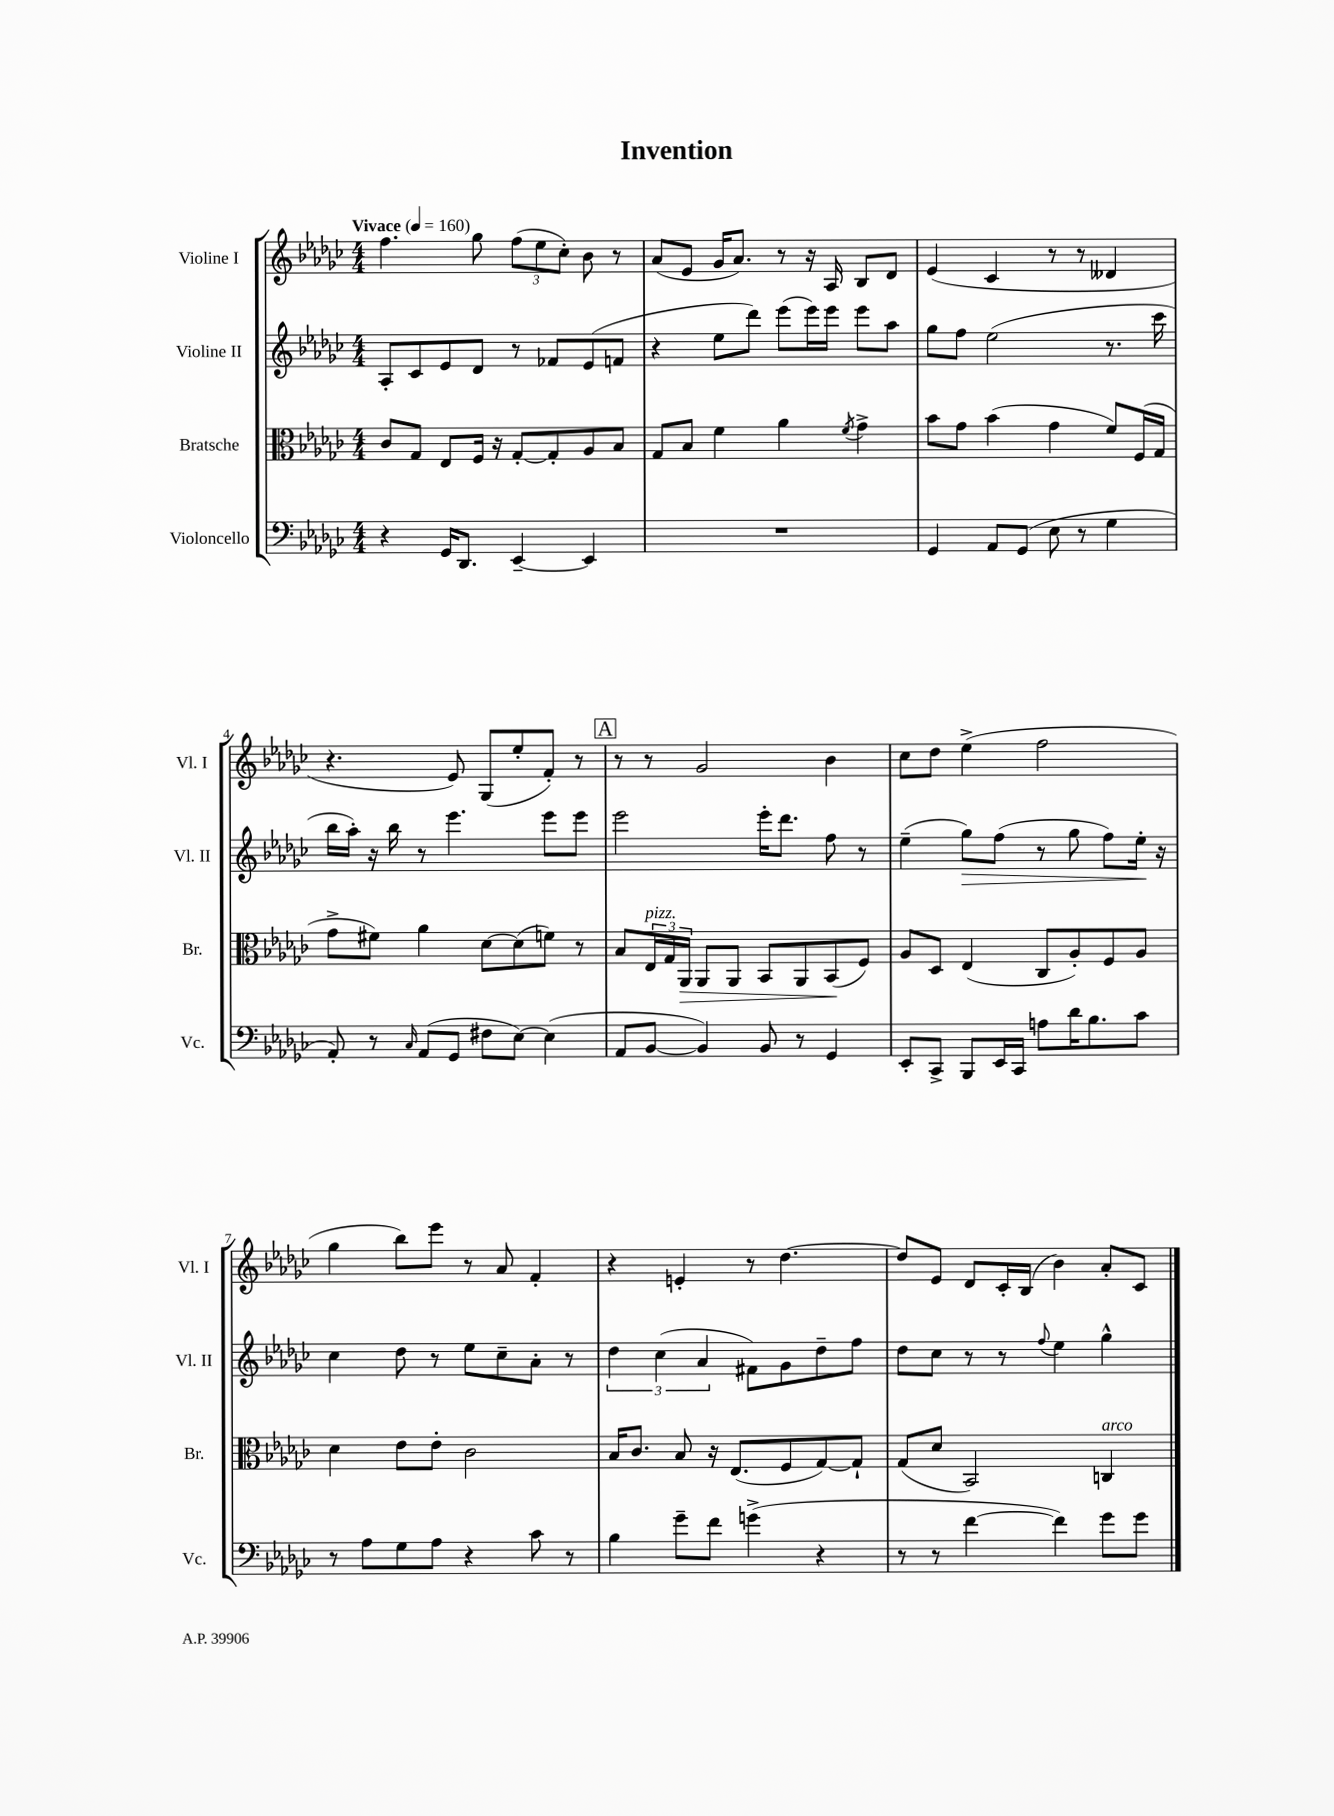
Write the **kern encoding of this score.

**kern	**kern	**kern	**kern
*staff4	*staff3	*staff2	*staff1
*clefF4	*clefC3	*clefG2	*clefG2
*k[b-e-a-d-g-c-]	*k[b-e-a-d-g-c-]	*k[b-e-a-d-g-c-]	*k[b-e-a-d-g-c-]
*M4/4	*M4/4	*M4/4	*M4/4
*MM160	*MM160	*MM160	*MM160
4r	8c-	8A-'	4.ff
.	8G-	8c-	.
16GG-	8E-	8e-	.
8.DD-	.	.	.
.	16F	8d-	8gg-
.	16r	.	.
[4EE-~	[8G-'	8r	(12ff
.	.	.	12ee-
.	8G-']	8f-	.
.	.	.	12cc-')
4EE-]	8A-	(8e-	8b-
.	8B-	8f	8r
=	=	=	=
1r	8G-	4r	(8a-
.	8B-	.	8e-
.	4f	8ee-	16g-
.	.	.	8.a-)
.	.	8ddd-)	.
.	4a-	(8eee-	8r
.	.	16eee-)	16r
.	.	16eee-	16A-
.	8qf	.	.
.	4g-^	8eee-	8B-
.	.	8aa-	8d-
=	=	=	=
4GG-	8b-	8gg-	(4e-
.	8g-	8ff	.
8AA-	(4b-	(2ee-	4c-
(8GG-	.	.	.
8E-	4g-	.	8r
8r	.	.	8r
4G-	8f)	8.r	4d--
.	(16F	.	.
.	16G-	16ccc-	.
=	=	=	=
8AA-')	8g-^	16bb-	4.r
.	.	16aa-')	.
8r	8f#)	16r	.
.	.	16bb-	.
16qqC-	.	.	.
(8AA-	4a-	8r	.
8GG-	.	4.eee-	8e-)
8F#	[8d-	.	(8G-
[8E-)	(8d-]	.	8ee-'
(4E-]	8f)	8eee-	8f')
.	8r	8eee-	8r
=	=	=	=
8AA-	8B-	2eee-	8r
[8BB-	24E-	.	8r
.	24G-	.	.
.	24AA-	.	.
4BB-])	8AA-	.	2g-
.	8AA-	.	.
8BB-	8BB-	16eee-'	.
.	.	8.ddd-	.
8r	8AA-	.	.
4GG-	(8BB-	8ff	4b-
.	8F)	8r	.
=	=	=	=
8EE-'	8A-	(4ee-~	8cc-
8CC-^	8D-	.	8dd-
8BBB-	(4E-	8gg-)	(4ee-^
16EE-	.	(8ff	.
16CC-	.	.	.
8A	8C-	8r	2ff
16d-	8A-')	8gg-	.
8.B-	.	.	.
.	8F	8ff)	.
8c-	8A-	16ee-'	.
.	.	16r	.
=	=	=	=
8r	4d-	4cc-	4gg-
8A-	.	.	.
8G-	8e-	8dd-	8bb-)
8A-	8e-'	8r	8eee-
4r	2c-	8ee-	8r
.	.	8cc-~	8a-
8c-	.	8a-'	4f'
8r	.	8r	.
=	=	=	=
4B-	16B-	6dd-	4r
.	8.c-	.	.
.	.	(6cc-	.
8g-~	8B-	.	4e'
.	.	6a-	.
8f	16r	.	.
.	(8.E-	.	.
(4g^	.	8f#)	8r
.	8F	8g-	[4.dd-
4r	[8G-)	8dd-~	.
.	8G-`]	8ff	.
=	=	=	=
8r	(8G-	8dd-	8dd-]
8r	8d-	8cc-	8e-
[4f	2BB-)	8r	8d-
.	.	8r	16c-'
.	.	.	(16B-
.	.	8qqff	.
4f])	.	4ee-	4b-)
8g-	4C	4gg-^^	8a-'
8g-	.	.	8c-
==	==	==	==
*-	*-	*-	*-
